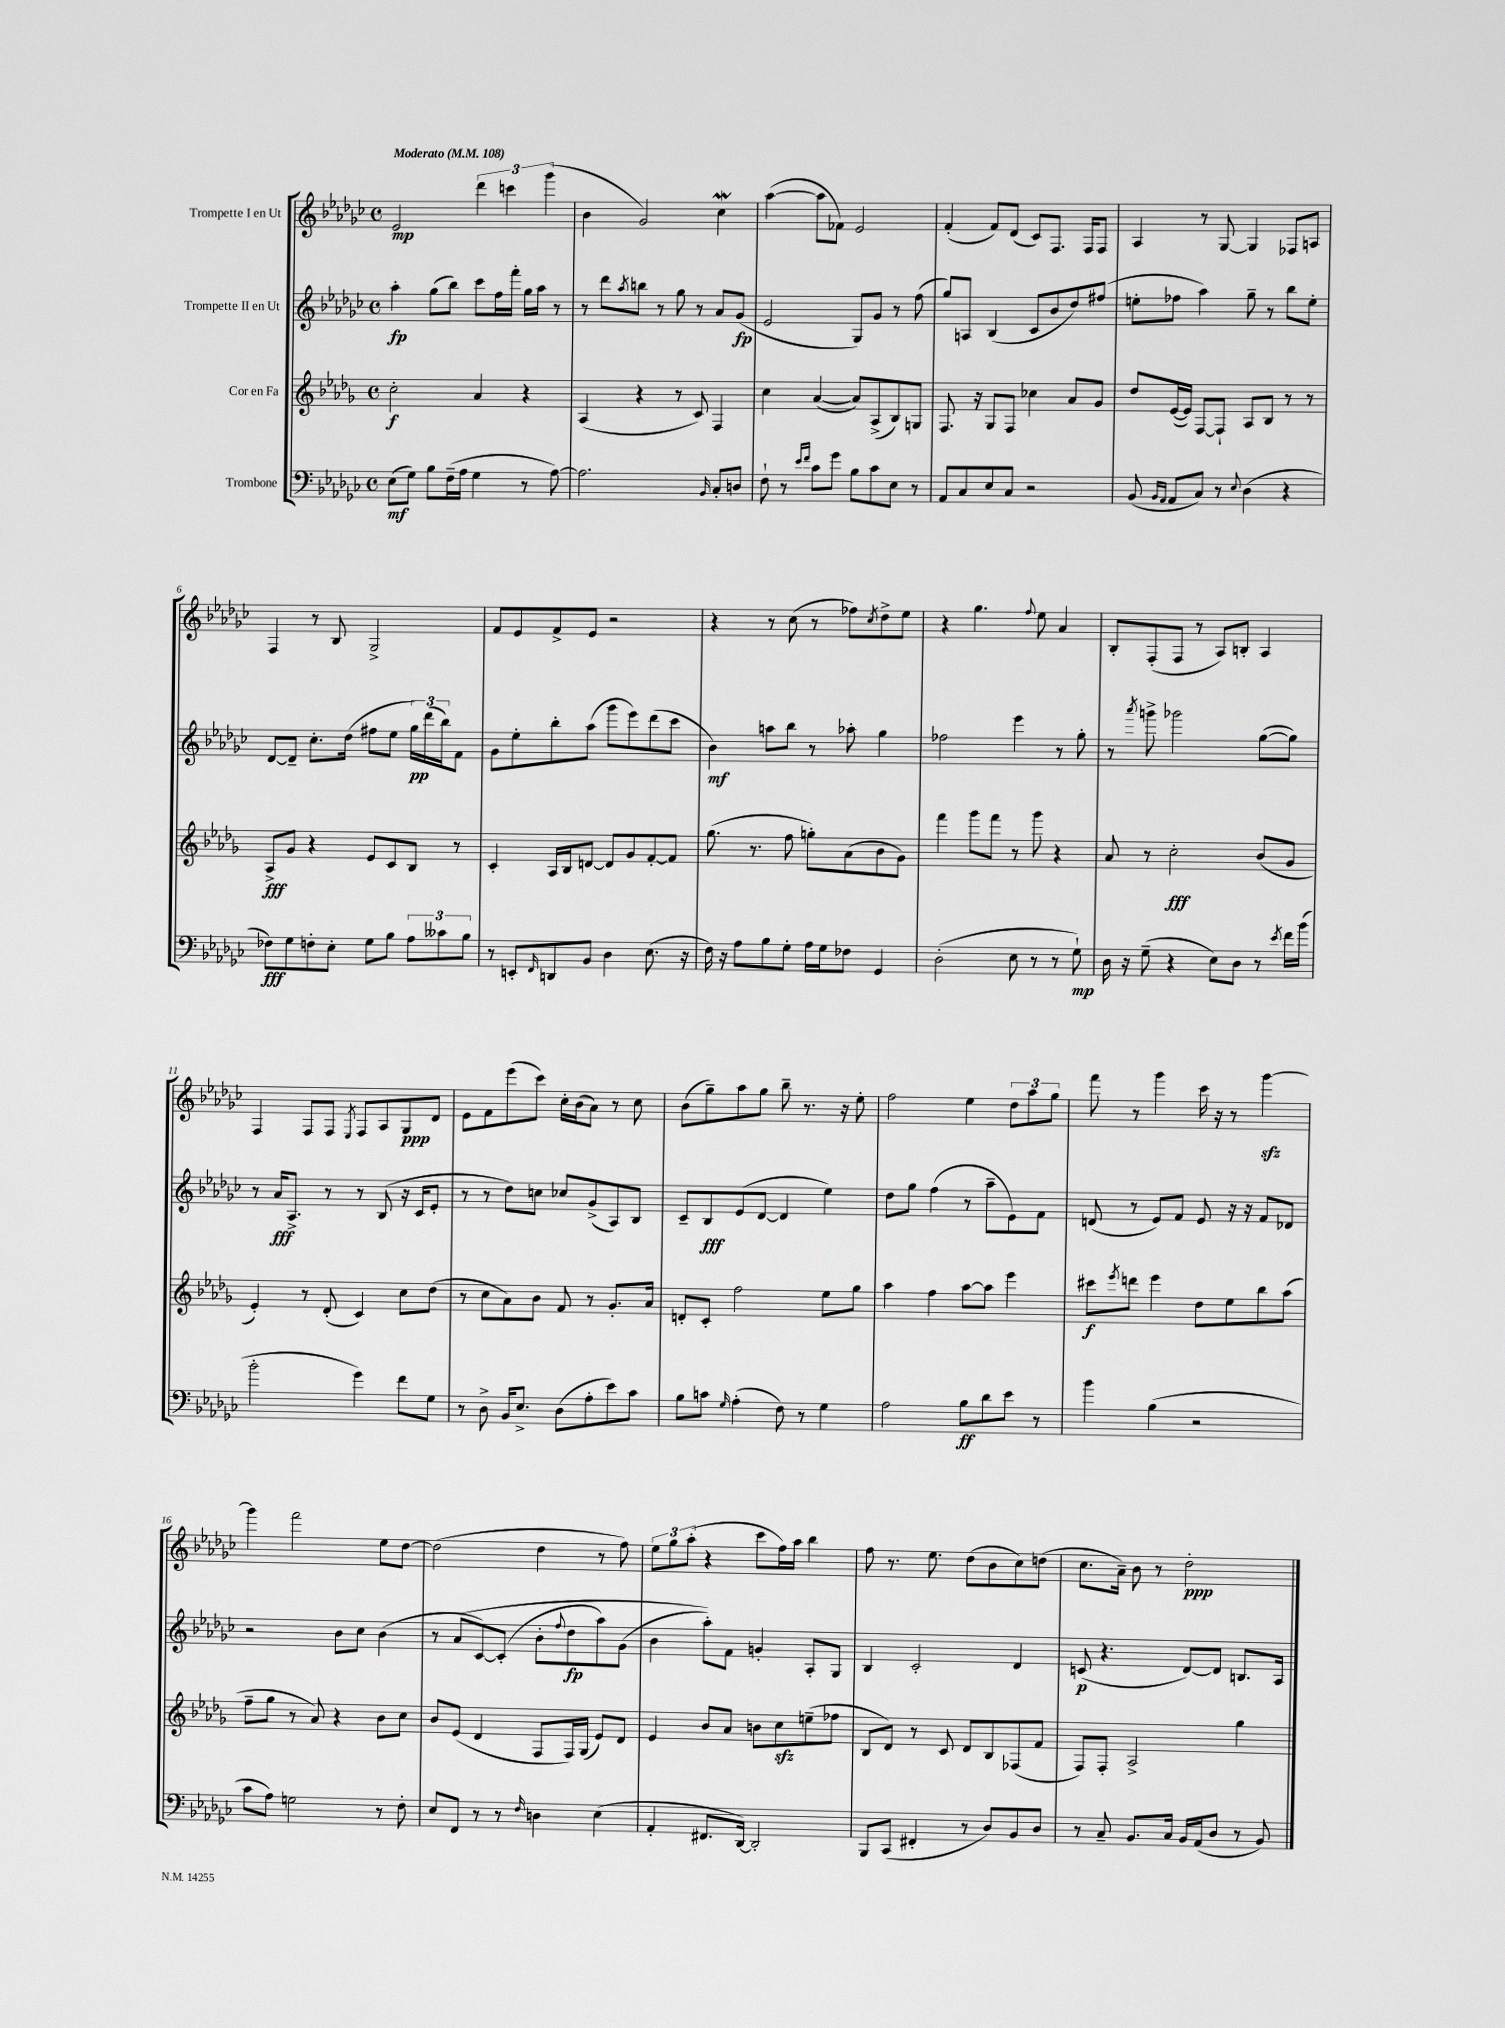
<<
\new StaffGroup <<
\new Staff = "s0" \with { instrumentName = "Trompette I en Ut" } {
    \clef treble \key ges \major \defaultTimeSignature \time 4/4 \tempo "Moderato" 4 = 108
    ees'2\mp \tuplet 3/2 { des'''4 c'''4 ges'''4( } |
    bes'4 ges'2) ces''4\mordent |
    aes''4~( aes''8 fes'8) ees'2 |
    f'4-.( f'8) des'8( ces'8) f8. f16 f8 |
    aes4 r8 ges8~ ges4 fes8 a8 |
    f4 r8 bes8 ges2-> |
    f'8 ees'8 f'8-> ees'8 r2 |
    r4 r8 ces''8( r8 fes''8) \acciaccatura { ces''8 } des''8-> ees''8 |
    r4 ges''4. \appoggiatura { f''8 } ees''8 aes'4 |
    bes8-. f8-.( f8 r8 aes8) b8-. aes4 |
    f4 f8 f8 \acciaccatura { ees8 } f8 aes8 ges8\ppp des'8 |
    ees'8 f'8 ees'''8( ces'''8) ces''16-. bes'16( aes'8) r8 ces''8 |
    bes'8( ges''8--) aes''8 ges''8 bes''8-- r8. r16 ees''8-. |
    f''2 ees''4 \tuplet 3/2 { des''8 aes''8 ges''8 } |
    f'''8 r8 ges'''4 ces'''16 r16 r8 ges'''4~\sfz |
    ges'''4 f'''2 ees''8 des''8~ |
    des''2( des''4 r8 f''8) |
    \tuplet 3/2 { ees''8 ges''8 aes''8-.( } r4 ces'''8 f''16) aes''16 bes''4 |
    f''8 r8. ees''8. des''8( bes'8 ces''8) d''8( |
    ces''8. aes'16--) bes'8 r8 des''2-.\ppp \bar "|." |
}
\new Staff = "s1" \with { instrumentName = "Trompette II en Ut" } {
    \clef treble \key ges \major \defaultTimeSignature \time 4/4
    aes''4-.\fp ges''8( bes''8) ces'''8 f''16 f'''16-. ges''16 aes''16 r8 |
    r8 des'''8 \acciaccatura { aes''8 } b''8 r8 ges''8 r8 aes'8 ges'8\fp( |
    ees'2 ges8) ges'8 r8 f''8( |
    ges''8) a8 bes4( ces'8 bes'8 des''8) fis''8( |
    e''8-. fes''8 aes''4) ges''8-- r8 bes''8 e''8-. |
    des'8~ des'8-- ces''8.-. des''16( fis''8 ees''8 \tuplet 3/2 { ges''16\pp) des'''16( bes''16) } f'8 |
    ges'8 ees''8-. bes''8-. aes''8( ges'''8 ees'''8) des'''8( ces'''8 |
    bes'4\mf) a''8 bes''8 r8 aes''8-. ges''4 |
    fes''2 ees'''4 r8 ges''8-. |
    r8 \acciaccatura { aes'''8 } g'''8-> ges'''2 ges''8~( ges''8) |
    r8 aes'16\fff aes8.-> r8 r8 bes8( r16 ces'16 ees'8-. |
    r8 r8 des''8) c''8 ces''8 ges'8->( aes8) bes8 |
    ces'8-- bes8\fff ees'8( des'8~ des'4 ees''4) |
    des''8 ges''8 f''4( r8 aes''8-- ees'8) f'8 |
    d'8( r8 ees'8) f'8 ees'8 r16 r16 f'8 des'8 |
    r2 bes'8 ces''8 bes'4( |
    r8 aes'8\( ces'8~) ces'8-.( bes'8-. \appoggiatura { f''8 } des''8\fp aes''8) ges'8( |
    bes'4 aes''8-.)\) f'8 g'4-. aes8-. ges8 |
    bes4 ces'2-. des'4 |
    c'8\p( r4. des'8~) des'8 b8. aes16 \bar "|." |
}
\new Staff = "s2" \with { instrumentName = "Cor en Fa" } {
    \clef treble \key des \major \defaultTimeSignature \time 4/4
    c''2-.\f aes'4 r4 |
    aes4( r4 r8 c'8) f4 |
    c''4 aes'4~( aes'8) aes8->( bes8) g8 |
    f8. r16 ges8 f8 ces''4 aes'8 ges'8 |
    des''8 ees'16~( ees'16) f8~ f8-! aes8 bes8 r8 r8 |
    aes8->\fff ges'8 r4 ees'8 c'8 bes8 r8 |
    c'4-. aes16 bes16 d'8~ d'8 ges'8 f'8~-. f'8 |
    ges''8.( r8. f''8 g''8-.) aes'8( bes'8 ges'8) |
    f'''4 ges'''8 f'''8 r8 ges'''8 r4 |
    aes'8 r8 c''2-.\fff bes'8( ges'8 |
    ees'4-.) r8 des'8-.( c'4) c''8 des''8( |
    r8 c''8 aes'8) bes'8 f'8 r8 ges'8.-. aes'16 |
    d'8-. c'8-. f''2 ees''8 ges''8 |
    aes''4 f''4 aes''8~ aes''8 ees'''4 |
    cis'''8\f \acciaccatura { ees'''8 } d'''8 ees'''4 des''8 ees''8 bes''8 aes''8( |
    f''8-- ges''8 r8 aes'8) r4 bes'8 c''8 |
    bes'8 ees'8( des'4 f8 f16) ges16( ees'8) des'8 |
    ees'4 bes'8 aes'8 b'8 c''8\sfz e''8--( fes''8 |
    bes8 des'8) r8 c'8 des'8 bes8 fes8( f'8 |
    f8) f8-. aes2-> ges''4 \bar "|." |
}
\new Staff = "s3" \with { instrumentName = "Trombone" } {
    \clef bass \key ges \major \defaultTimeSignature \time 4/4
    ees8\mf( ges8) bes8 f16--( aes16 ges4 r8 aes8~) |
    aes2. \grace { bes,16 } ces8-. d8 |
    f8-! r8 \grace { ees'16 f'16 } ces'8 ges'8 bes8 ces'8 ees8 r8 |
    aes,8 ces8 ees8 ces8 r2 |
    bes,8( \grace { bes,16 aes,16 } aes,8 ces8) r8 \appoggiatura { ees8 } des4( r4 |
    fes8\fff) ges8 f8-. ees8-. ges8 bes8 \tuplet 3/2 { aes8 ceses'8 bes8 } |
    r8 e,8-. \grace { f,16 } d,8 bes,8 des4 ees8.( r16 |
    f16) r16 aes8 bes8 ges8-. aes16 ges16 fes8 ges,4 |
    des2-.( ees8 r8 r8 ges8-!\mp) |
    des16 r16 ges8--( r4 ees8) des8 r8 \acciaccatura { ees'8 } f'16 bes'16( |
    bes'2-. ges'4) f'8 ges8 |
    r8 des8-> bes,16 ees8.-> des8( aes8-. ees'8) ces'8 |
    bes8 c'8 \grace { ges16 } aes4-.( f8) r8 ges4 |
    aes2 bes8\ff des'8 ees'8 r8 |
    bes'4 bes4( r2 |
    ces'8 aes8) g2 r8 f8-. |
    ees8 f,8 r8 r8 \grace { f16 } d4 ees4( |
    aes,4-. fis,8. des,16~) des,2-. |
    bes,,8 ces,8( fis,4-. r8 des8) bes,8 des8 |
    r8 ces8-- bes,8. ces16 bes,16 aes,16( des8 r8 bes,8) \bar "|." |
}
>>
>>
